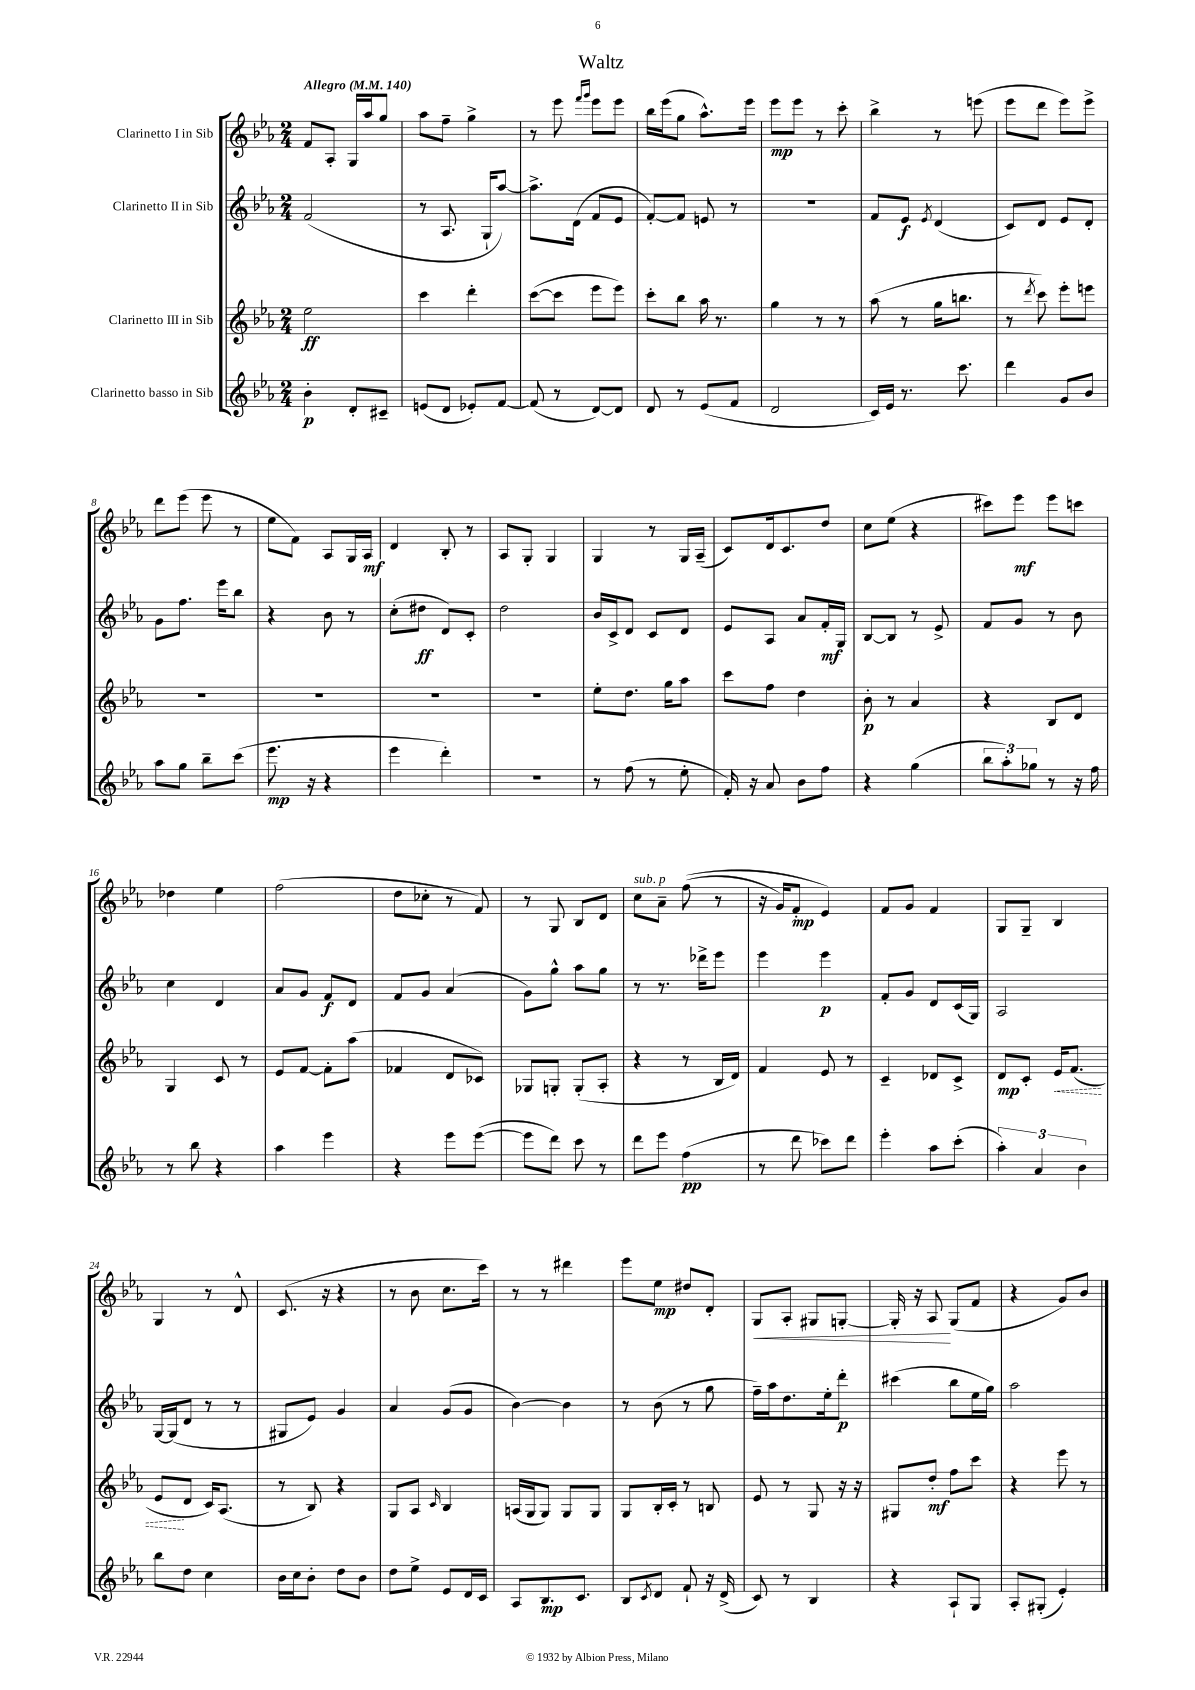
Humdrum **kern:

**kern	**kern	**kern	**kern
*staff4	*staff3	*staff2	*staff1
*clefG2	*clefG2	*clefG2	*clefG2
*k[b-e-a-]	*k[b-e-a-]	*k[b-e-a-]	*k[b-e-a-]
*M2/4	*M2/4	*M2/4	*M2/4
*MM140	*MM140	*MM140	*MM140
4b-'	2ee-	(2f	8f
.	.	.	8A-'
8d'	.	.	16G
.	.	.	16aa-
8c#~	.	.	8gg
=	=	=	=
(8e	4ccc	8r	8aa-
8d	.	8.A-	8ff~
8e-')	4ddd'	.	4gg^
.	.	16G`	.
[8f	.	[8aa-)	.
=	=	=	=
(8f]	([8ccc	8.aa-^]	8r
8r	8ccc]	.	8eee-
.	.	(16d	.
.	.	.	16qqfff
.	.	.	16qqggg
[8d)	8eee-	8f	8eee-
8d]	8eee-)	8e-	8eee-
=	=	=	=
8d	8ccc'	[8f')	16bb-
.	.	.	(16eee-
8r	8bb-	8f]	8gg
(8e-	16aa-	8e	8.aa-^^)
.	8.r	.	.
8f	.	8r	.
.	.	.	16eee-
=	=	=	=
2d	4gg	2r	8eee-
.	.	.	8eee-
.	8r	.	8r
.	8r	.	8ccc'
=	=	=	=
16c)	(8aa-	8f	4bb-^
16e-	.	.	.
8.r	8r	8e-	.
.	.	8qe-	.
.	16gg	(4d	8r
8.ccc	8.bb	.	.
.	.	.	(8eee
=	=	=	=
4ddd	8r	8c)	8eee-
.	8qddd	.	.
.	8ccc)	8d	8ddd
8g	8eee-'	8e-	8eee-)
8b-	8eee	8d'	8eee-^
=	=	=	=
8aa-	2r	8g	8ddd
8gg	.	8.ff	(8eee-
8bb-~	.	.	8eee-
.	.	16eee-	.
(8ccc	.	8bb-	8r
=	=	=	=
8.eee-	2r	4r	8ee-
.	.	.	8f)
16r	.	.	.
4r	.	8b-	8A-
.	.	8r	16G
.	.	.	16A-
=	=	=	=
4eee-	2r	(8cc'	4d
.	.	8dd#	.
4ddd')	.	8d)	8B-'
.	.	8c'	8r
=	=	=	=
2r	2r	2dd	8A-
.	.	.	8G'
.	.	.	4G
=	=	=	=
8r	8ee-'	16b-	4G
.	.	16c^	.
(8ff	8.dd	8d	.
8r	.	8c	8r
.	16gg	.	.
8ee-'	8aa-	8d	16G
.	.	.	(16A-~
=	=	=	=
16f')	8ccc	8e-	8c)
16r	.	.	.
8a-	8ff	8A-	16d
.	.	.	8.c
8b-	4dd	8a-	.
8ff	.	16f'	8dd
.	.	16G	.
=	=	=	=
4r	8b-'	[8B-	8cc
.	8r	8B-]	(8ee-
(4gg	4a-	8r	4r
.	.	8e-^	.
=	=	=	=
12bb-	4r	8f	8ccc#)
12aa-')	.	.	.
.	.	8g	8eee-
12gg-	.	.	.
8r	8B-	8r	8eee-
16r	8d	8b-	8ccc
16ff	.	.	.
=	=	=	=
8r	4G	4cc	4dd-
8bb-	.	.	.
4r	8c	4d	4ee-
.	8r	.	.
=	=	=	=
4aa-	8e-	8a-	(2ff
.	[8f	8g	.
4eee-	8f']	8f	.
.	(8aa-	8d	.
=	=	=	=
4r	4f-	8f	8dd
.	.	8g	8cc-'
8eee-	8d	(4a-	8r
([8eee-	8c-)	.	8f)
=	=	=	=
8eee-]	8G-	8g)	8r
8ddd)	8G'	8gg^^	8G
8ccc	(8G'	8aa-	8B-
8r	8A-'	8gg	8d
=	=	=	=
8ddd	4r	8r	8cc
8eee-	.	8.r	8a-~
(4ff	8r	.	&((8ff
.	.	16ddd-^	.
.	16B-	8eee-	8r
.	16d)	.	.
=	=	=	=
8r	4f	4eee-	16r
.	.	.	16g)
8ddd	.	.	8f'
8ccc-)	8e-	4eee-	4e-&)
8ddd	8r	.	.
=	=	=	=
4eee-'	4c~	8f'	8f
.	.	8g	8g
8aa-	8d-	8d	4f
(8ccc'	8c^	(16c	.
.	.	16G)	.
=	=	=	=
6aa-')	8d	2A-	8G
.	8c'	.	8G~
6a-	.	.	.
.	16e-	.	4B-
.	(8.f	.	.
6b-	.	.	.
=	=	=	=
8bb-	8e-	[16G	4G
.	.	(16G]	.
8dd	8d	8d	.
4cc	16c)	8r	8r
.	(8.A-	.	.
.	.	8r	8d^^
=	=	=	=
16b-	8r	8G#	(8.c
16cc	.	.	.
8b-'	8B-)	8e-)	.
.	.	.	16r
8dd	4r	4g	4r
8b-	.	.	.
=	=	=	=
8dd	8G	4a-	8r
8ee-^	8A-	.	8b-
.	16qqc	.	.
8e-	4B-	(8g	8.cc
16d	.	8g	.
16c	.	.	16ccc)
=	=	=	=
8A-	(16A	[4b-)	8r
.	16G	.	.
8.B-	8G)	.	8r
.	8G	4b-]	4ddd#
8.c	.	.	.
.	8G	.	.
=	=	=	=
8B-	8G	8r	8eee-
8qc	.	.	.
8d	16B-'	(8b-	8ee-
.	16c'	.	.
8f`	8r	8r	8dd#
16r	8B	8gg	8d'
(16d^	.	.	.
=	=	=	=
8c)	8e-	16ff~)	8G
.	.	16aa-	.
8r	8r	8.dd	8A-'
4B-	8G	.	8G#
.	.	16ee-'	.
.	16r	8ddd'	[8G'
.	16r	.	.
=	=	=	=
4r	8G#	(4ccc#	16G']
.	.	.	16r
.	8dd'	.	8A-
8A-`	8ff	8bb-	(8G
8G	8ccc	16ee-	8f
.	.	16gg)	.
=	=	=	=
8A-'	4r	2aa-	4r
(8G#'	.	.	.
4e-')	8eee-	.	8g)
.	8r	.	8b-
==	==	==	==
*-	*-	*-	*-
